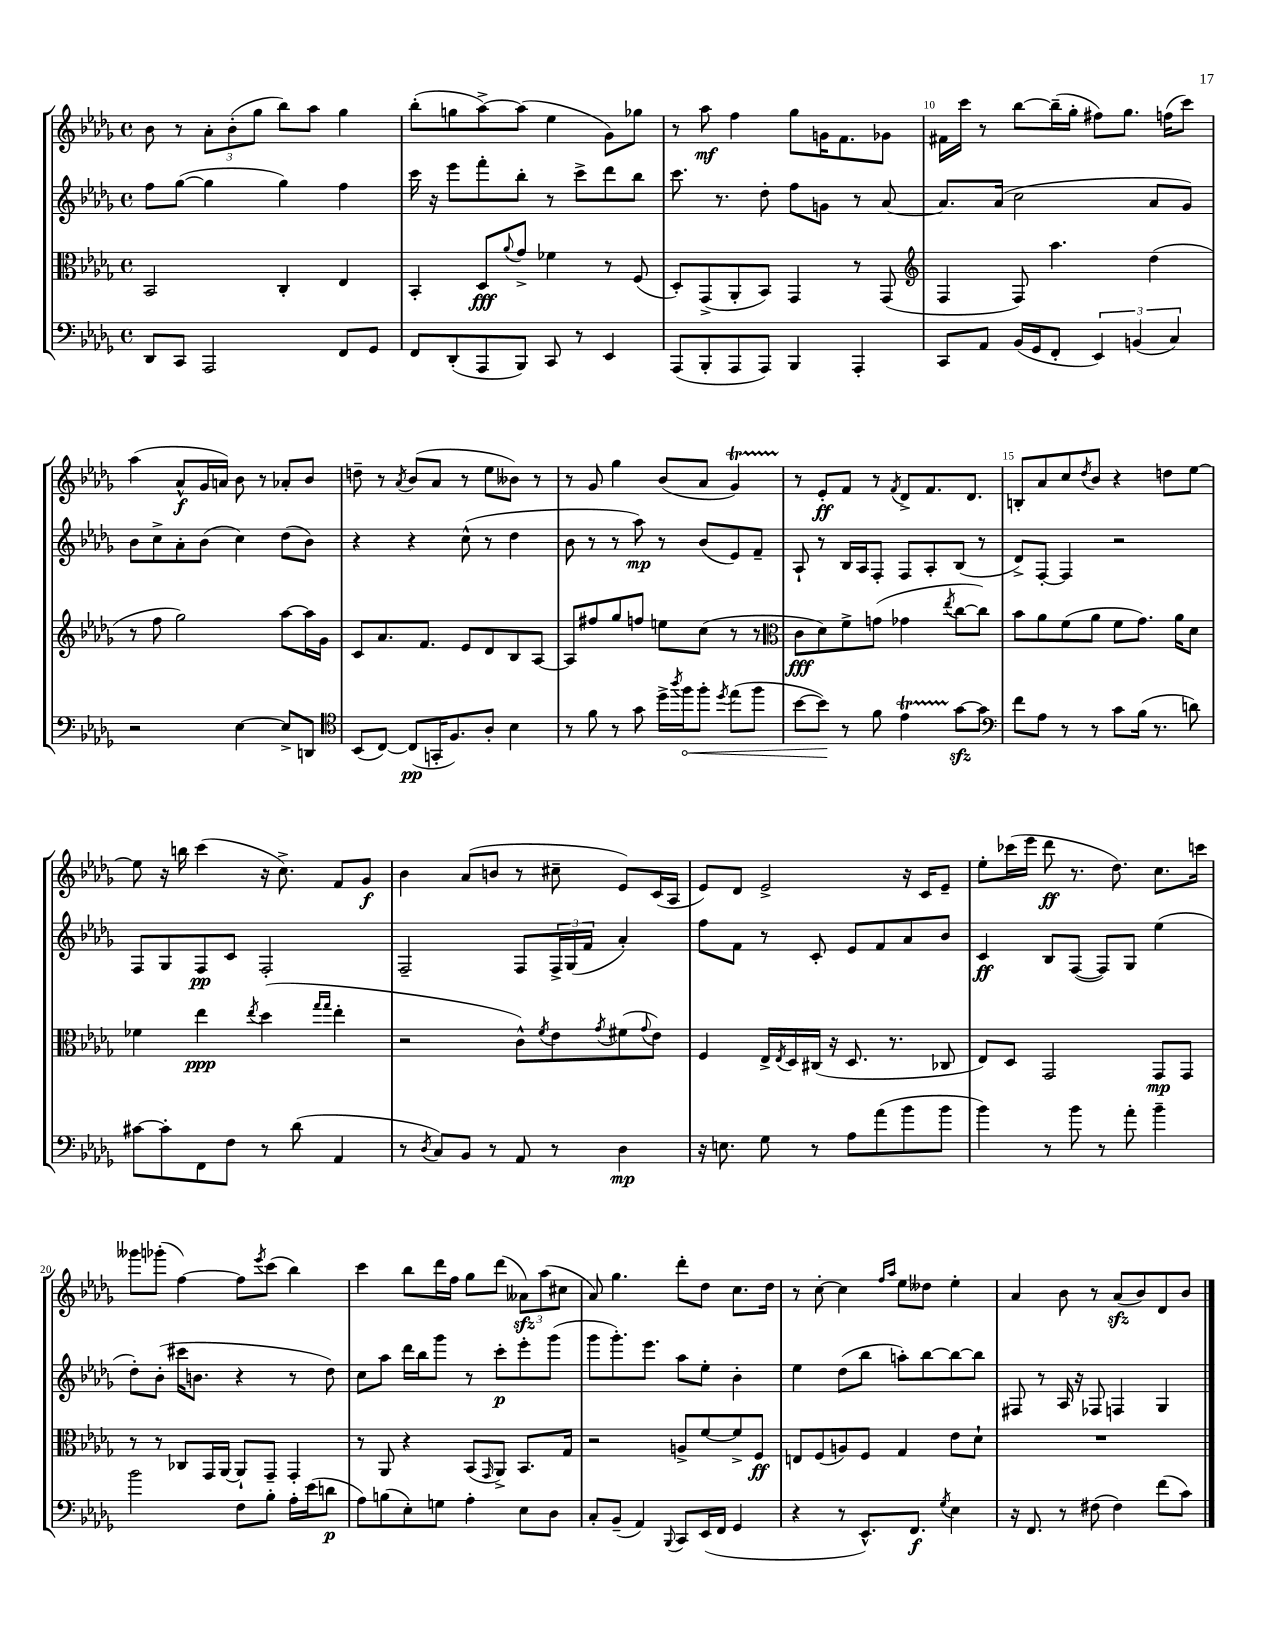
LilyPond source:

<<
\new StaffGroup <<
\new Staff = "s0" {
    \clef treble \key des \major \defaultTimeSignature \time 4/4
    bes'8 r8 \tuplet 3/2 { aes'8-. bes'8-.( ges''8 } bes''8) aes''8 ges''4 |
    bes''8-.( g''8 aes''8~->) aes''8( ees''4 ges'8) ges''8 |
    r8 aes''8\mf f''4 ges''8 g'16 f'8. ges'8 |
    fis'16 c'''16 r8 bes''8~ bes''16--( ges''16-. fis''8) ges''8. f''16( c'''8) |
    aes''4( aes'8-^\f ges'16 a'16) bes'8 r8 aes'8-. bes'8 |
    d''8-- r8 \acciaccatura { aes'8 } bes'8( aes'8 r8 ees''8 beses'8) r8 |
    r8 ges'8 ges''4 bes'8( aes'8 ges'4\startTrillSpan) |
    r8\stopTrillSpan ees'8-.\ff f'8 r8 \acciaccatura { f'8 } des'8-> f'8. des'8. |
    b8-. aes'8 c''8 \acciaccatura { des''8 } bes'8 r4 d''8 ees''8~ |
    ees''8 r16 b''16 c'''4( r16 c''8.->) f'8 ges'8\f |
    bes'4 aes'8( b'8 r8 cis''8-- ees'8) c'16( aes16 |
    ees'8) des'8 ees'2-> r16 c'16 ees'8-- |
    ees''8-. ces'''16( ees'''16 des'''8\ff r8. des''8.) c''8. c'''16 |
    geses'''8 ges'''8-.( f''4~) f''8 \acciaccatura { ees'''8 } c'''8( bes''4) |
    c'''4 bes''8 des'''16 f''16 ges''8 des'''8( \tuplet 3/2 { aeses'8\sfz) aes''8( cis''8 } |
    aes'8) ges''4. des'''8-. des''8 c''8. des''16 |
    r8 c''8~-. c''4 \grace { f''16 aes''16 } ees''8 deses''8 ees''4-. |
    aes'4 bes'8 r8 aes'8\sfz( bes'8) des'8 bes'8 \bar "|." |
}
\new Staff = "s1" {
    \clef treble \key des \major \defaultTimeSignature \time 4/4
    f''8 ges''8~( ges''4 ges''4) f''4 |
    c'''16 r16 ees'''8 f'''8-. bes''8-. r8 c'''8-> des'''8 bes''8 |
    c'''8. r8. des''8-. f''8 g'8 r8 aes'8~ |
    aes'8. aes'16( c''2 aes'8 ges'8) |
    bes'8 c''8-> aes'8-. bes'8( c''4) des''8( bes'8) |
    r4 r4 c''8-^( r8 des''4 |
    bes'8 r8 r8 aes''8\mp) r8 bes'8( ees'8) f'8-- |
    aes8-! r8 bes16 aes16 f8-. f8 aes8-. bes8( r8 |
    des'8->) f8~-. f4 r2 |
    f8 ges8 f8\pp c'8 f2-. |
    f2-- f8 \tuplet 3/2 { f16-> ges16( f'16 } aes'4-.) |
    f''8 f'8 r8 c'8-. ees'8 f'8 aes'8 bes'8 |
    c'4\ff bes8 f8~( f8) ges8 ees''4( |
    des''8-.) bes'8-.( cis'''16 b'8. r4 r8 des''8) |
    c''8 aes''8 des'''16 bes''16 ges'''8 r8 c'''8-.\p ees'''8-. ges'''8( |
    ges'''8 ges'''8.-.) ees'''8. aes''8 ees''8-. bes'4-. |
    ees''4 des''8( bes''8 a''8-.) bes''8~ bes''8~ bes''8 |
    fis8 r8 aes16 r16 fes8 f4 ges4 \bar "|." |
}
\new Staff = "s2" {
    \clef alto \key des \major \defaultTimeSignature \time 4/4
    bes,2 c4-. ees4 |
    bes,4-. des8\fff \appoggiatura { aes'8 } ges'8-> fes'4 r8 f8( |
    des8-.) ges,8->( aes,8-. bes,8) ges,4 r8 ges,8( |
    \clef treble f4 f8) aes''4. des''4( |
    r8 f''8 ges''2) aes''8~ aes''16 ges'16 |
    c'8 aes'8. f'8. ees'8 des'8 bes8 aes8~ |
    aes8 fis''8 ges''8 f''8 e''8 c''8( r8 r8 |
    \clef alto c'8\fff des'8) f'8-> g'8( ges'4 \acciaccatura { ees''8 } c''8~ c''8) |
    bes'8 aes'8 f'8( aes'8 f'8 ges'8.) aes'16 des'8 |
    fes'4 ees''4\ppp \acciaccatura { ees''8 } des''4( \grace { ges''16 ges''16 } ees''4-. |
    r2 c'8-^) \acciaccatura { f'8 } ees'8 \acciaccatura { ges'8 } fis'8( \appoggiatura { ges'8 } ees'8) |
    f4 ees16-> \acciaccatura { ees8 } des16 cis16( r16 des8. r8. ces8 |
    ees8) des8 ges,2 ges,8\mp ges,8 |
    r8 r8 ces8 ges,16 aes,16~ aes,8-! ges,8-- ges,4-. |
    r8 aes,8 r4 bes,8( \grace { ges,16 } aes,8->) bes,8. ges16 |
    r2 a8-> f'8~ f'8-> f8\ff |
    e8 f8( a8) f8 ges4 ees'8 des'8-! |
    R1 \bar "|." |
}
\new Staff = "s3" {
    \clef bass \key des \major \defaultTimeSignature \time 4/4
    des,8 c,8 aes,,2 f,8 ges,8 |
    f,8 des,8-.( aes,,8 bes,,8) c,8 r8 ees,4 |
    aes,,8( bes,,8-. aes,,8 aes,,8) bes,,4 aes,,4-. |
    c,8 aes,8 bes,16( ges,16 f,8-. \tuplet 3/2 { ees,4) b,4( c4) } |
    r2 ees4~ ees8-> d,8 |
    \clef tenor bes,8( c8~) c8\pp( g,16-. f8.) aes8-. bes4 |
    r8 f'8 r8 ges'8 des''16-> \acciaccatura { aes''8 } \once \override Hairpin.circled-tip = ##t f''16\< f''8-. \acciaccatura { des''8 } ees''8( f''8 |
    bes'8~ bes'8\!) r8 f'8 ees'4\startTrillSpan ges'8~\stopTrillSpan\sfz ges'8 |
    \clef bass f'8 aes8 r8 r8 c'8 bes16( r8. d'8) |
    cis'8~ cis'8-. f,8 f8 r8 des'8( aes,4 |
    r8 \acciaccatura { des8 } c8) bes,8 r8 aes,8 r8 des4\mp |
    r16 e8. ges8 r8 aes8 aes'8( bes'8 bes'8 |
    bes'4) r8 bes'8 r8 aes'8-. bes'4-- |
    bes'2 f8 bes8-. aes16-. ees'16( d'8\p |
    aes8) b8( ees8-.) g8 aes4-. ees8 des8 |
    c8-. bes,8--( aes,4) \appoggiatura { bes,,8 } c,8 ees,16( f,16 ges,4 |
    r4 r8 ees,8.-^) f,8.\f \acciaccatura { ges8 } ees4 |
    r16 f,8. r8 fis8( fis4) f'8( c'8) \bar "|." |
}
>>
>>
\layout { \context { \Score currentBarNumber = #7 \override BarNumber.break-visibility = ##(#f #t #t) barNumberVisibility = #(every-nth-bar-number-visible 5) } }
